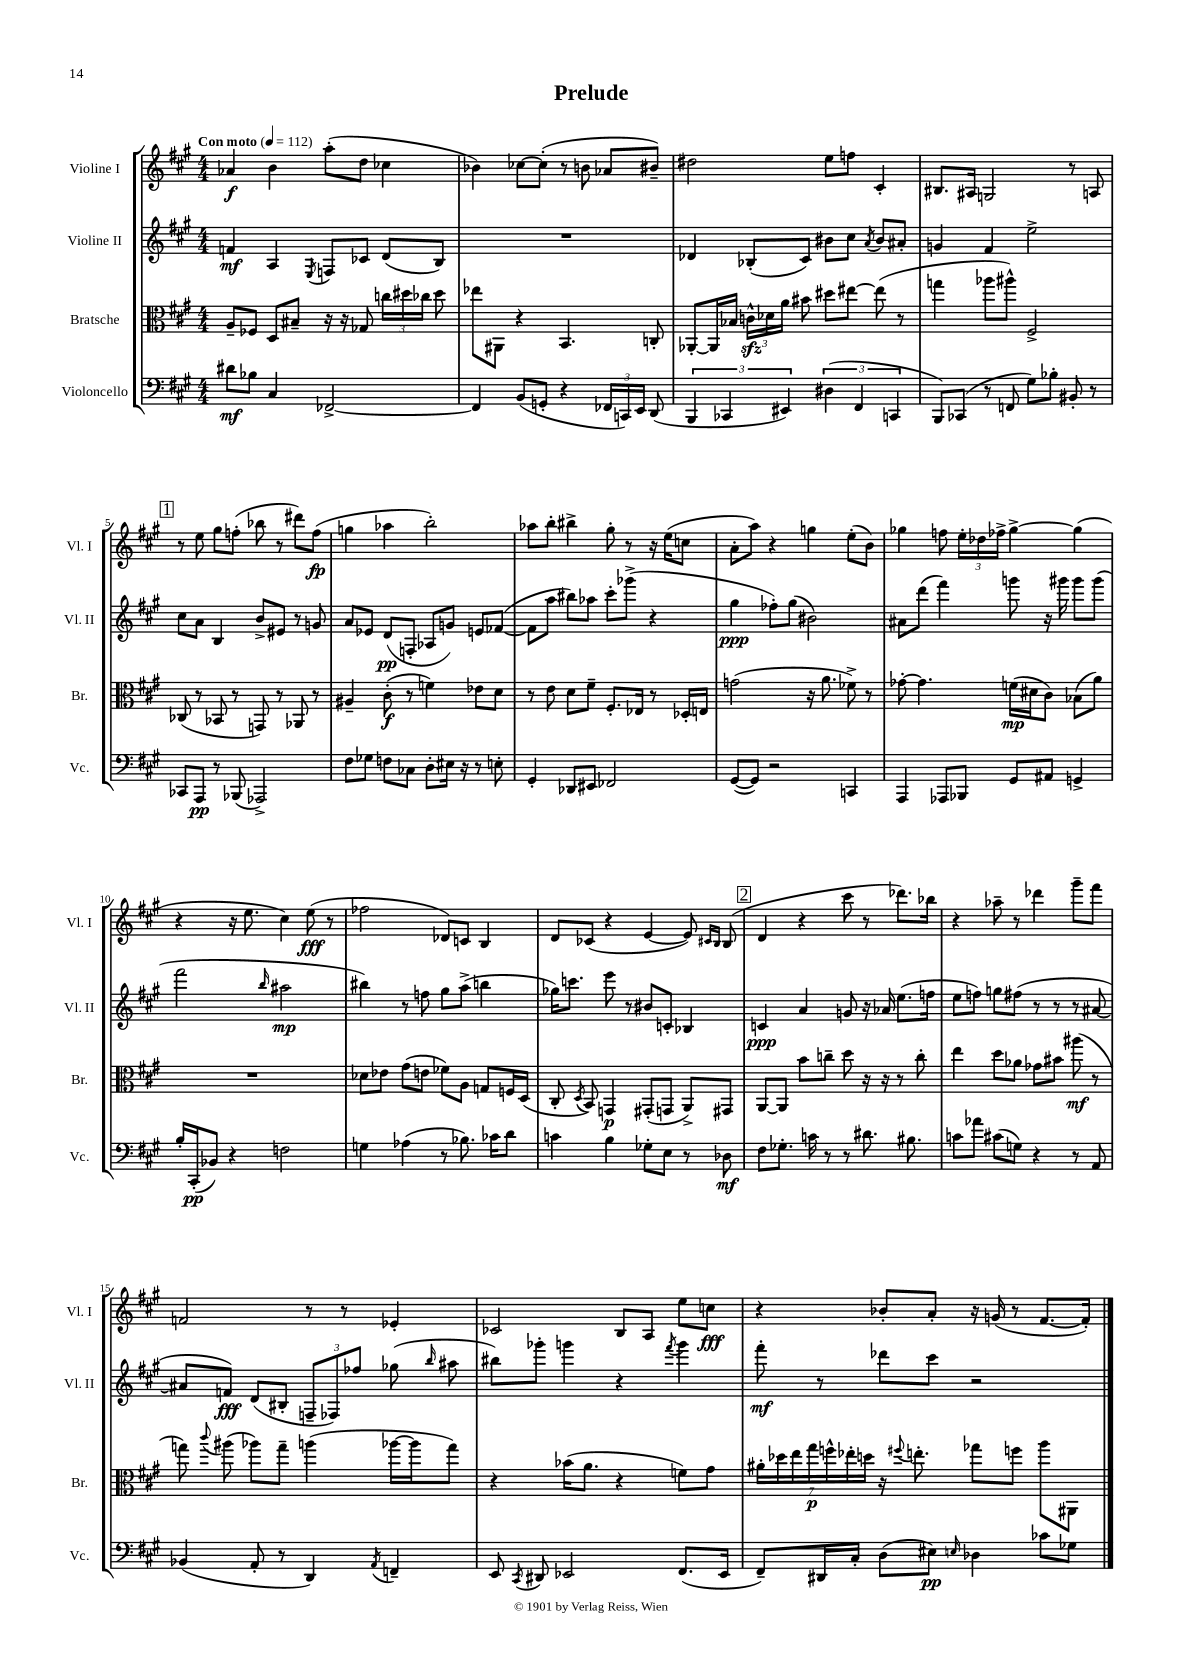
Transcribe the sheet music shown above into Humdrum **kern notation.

**kern	**kern	**kern	**kern
*staff4	*staff3	*staff2	*staff1
*clefF4	*clefC3	*clefG2	*clefG2
*k[f#c#g#]	*k[f#c#g#]	*k[f#c#g#]	*k[f#c#g#]
*M4/4	*M4/4	*M4/4	*M4/4
*MM112	*MM112	*MM112	*MM112
8d#\L	8A~/L	4f/	4a-/
8B-\J	8F-/J	.	.
4C#/	8D/L	4A/	4b\
.	8B#~/J	.	.
.	.	8qE/	.
[2FF-^/	16r	8F/L	(8aa'\L
.	16r	.	.
.	8G-/	8c-/J	8dd\J
.	24cc\LL	(8d/L	4cc-\
.	24dd#\	.	.
.	24cc-\JJ	.	.
.	8dd#\	8B/J)	.
=	=	=	=
4FF-/]	8ee-\L	1r	4b-\)
.	8AA#\J	.	.
(8BB/L	4r	.	[8cc-\L
8GG'/J	.	.	(8cc-'\]J
4r	4.BB/	.	8r
.	.	.	8b\
24FF-/LL	.	.	8a-/L
24CC/)	.	.	.
24EE/JJ	.	.	.
(8DD/	8C'/	.	8b#~/J)
=	=	=	=
6BBB/	[8AA-'/L	4d-/	2dd#\
.	16AA-/]L	.	.
6CC-/	.	.	.
.	16B-/JJ	.	.
.	24c^^\LL	(8B-'/L	.
.	24d-\	.	.
6EE#/)	24a\JJ	.	.
.	8b#\	8c#/J)	.
(6D#\	8dd#\L	8b#\L	8ee\L
.	[8ee#\J	8cc#\J	8ff\J
6FF#/	.	.	.
.	.	8qa/	.
.	(8ee#\]	8b#/L	4c#'/
6CC/	.	.	.
.	8r	8a#'/J	.
=	=	=	=
8BBB/L)	4gg\	4g/	8.B#/L
(8CC-/J	.	.	.
.	.	.	16A#/Jk
8r	8aa-\L	4f#/	2G/
8FF/	8aa#^^\J)	.	.
8G#\L)	2F#^/	2ee^\	.
8B-'\J	.	.	.
8BB#'/	.	.	8r
8r	.	.	8A/
=	=	=	=
8CC-/L	(8C-/	8cc#\L	8r
8AAA/J	8r	8a\J	8ee\
8r	8BB-/	4B/	8gg#\L
(8BBB-/	8r	.	(8ff'\J
2AAA-^/)	8GG/)	8b^/L	8bb-\
.	8r	8e#/J	8r
.	8AA-/	8r	8ddd#\L)
.	8r	8g/	(8ff\J
=	=	=	=
8F#\L	4A#~/	8a/L	4gg\
8G-\J	.	8e-/J	.
8F\L	(8c#'\	(8d/L	4aa-\
8C-\J	8r	8F'/J	.
8D'\L	4f\)	8A-/L	2bb'\)
16E#\Jk	.	8g/J)	.
16r	.	.	.
8r	8e-\L	8e/L	.
8E'\	8d\J	([8f-/J	.
=	=	=	=
4GG#'/	8r	8f-\]L	8aa-\L
.	8e\	8aa\J	8bb'\J
8DD-/L	8d\L	8bb#\L)	4bb#^\
8EE#/J	8f#~\J	8aa-\J	.
2FF-/	8.F#'/L	8ccc#'\L	8gg#'\
.	.	(8ggg-^\J	8r
.	16E-/Jk	.	.
.	8r	4r	16r
.	.	.	(16ee\LK
.	16D-'/LL	.	8cc\J
.	16E/JJ	.	.
=	=	=	=
([8GG#/L	(2g\	4gg#\	8a'\L
8GG#/]J)	.	.	8aa\J)
2r	.	8ff-'\L)	4r
.	.	(8gg#\J	.
.	16r	2b#\)	4gg\
.	8.a\	.	.
4CC/	8f-^\)	.	(8ee'\L
.	8r	.	8b\J)
=	=	=	=
4AAA/	[8g-'\	8a#\L	4gg-\
.	4.g-\]	(8ddd\J	.
8AAA-/L	.	4fff#\)	8ff\
8BBB-/J	.	.	24ee'\LL
.	.	.	24dd-\
.	.	.	24ff-^\JJ
8GG#/L	(16f\LL	8ggg\	[4gg-^\
.	16d#\J	.	.
8AA#/J	8c#\J)	16r	.
.	.	16ggg#\	.
4GG^/	(8B-\L	8ggg#\L	(4gg-\]
.	8a\J)	(8ggg#\J	.
=	=	=	=
16B'/LL	1r	2fff#\	4r
(16CC#'/J	.	.	.
8BB-/J)	.	.	.
4r	.	.	16r
.	.	.	8.ee\
.	.	16qqbb/	.
2F\	.	2aa#\	4cc#\)
.	.	.	(8ee\
.	.	.	8r
=	=	=	=
4G\	8d-\L	4bb#\)	2ff-\
.	8e-\J	.	.
(4A-\	(8g#\L	8r	.
.	8e\J	8ff\	.
8r	8f-\L)	8gg#\L	8d-/L)
8.B-\)	8A\J	(8aa^\J	8c/J
.	8G/L	4bb\	4B/
16c-\LK	.	.	.
8d\J	16F/L	.	.
.	(16D/JJ	.	.
=	=	=	=
4c\	8C#'/	16gg-\LK)	8d/L
.	.	8.ccc\J	.
.	8qD/	.	.
.	8BB/)	.	(8c-/J
4B\	4GG/	8eee\	4r
.	.	8r	.
8G-'\L	(8GG#'/L	8b#/L	[4e/
8E\J	8GG/J	8c'/J	.
8r	8AA^/L)	4B-/	8e/])
.	.	.	16qqc#/LL
.	.	.	16qqB/JJ
8D-\	8GG#/J	.	(8B/
=	=	=	=
8F#\L	[8AA/L	4c/	4d/
8.G-'\J	8AA/]J	.	.
.	8b\L	4a/	4r
16c\	.	.	.
8r	8cc~\J	.	.
8r	8dd\	8g/	8ccc#\
8.d#\	16r	16r	8r
.	16r	16a-/	.
.	8r	(8.ee\L	8.ddd-\L)
8.B#\	.	.	.
.	8cc'\	.	.
.	.	16ff\Jk	16bb-\Jk
=	=	=	=
8c\L	4ee\	8ee\L	4r
8a-\J	.	8ff\J)	.
(8c#\L	8dd\L	8gg\L	8aa-~\
8G\J)	8a-\J	(8ff#\J	8r
4r	8g-\L	8r	4ddd-\
.	8b#\J	8r	.
8r	(8aa#\	8r	8ggg#~\L
8AA/	8r	[8a#/	8fff#\J
=	=	=	=
(4BB-/	8gg\)	8a#/]L	2f/
.	8qqccc#/	.	.
.	(8aa#\	8f/J)	.
8AA'/	8aa-\L)	(8d/L	.
8r	8gg~\J	8B#'/J	.
4DD/)	(4aa\	12F~/L	8r
.	.	12F-/)	.
.	.	.	8r
.	.	12ff-/J	.
8qAA/	.	.	.
4FF~/	[16aa-\LL	(8gg-\	4e-'/
.	16aa-\]J	.	.
.	.	16qqbb/	.
.	8gg\J)	8aa#\	.
=	=	=	=
8EE/	4r	8bb#\L)	2c-/
8qCC#/	.	.	.
8DD#/	.	8ggg-'\J	.
2EE-/	(16b-\LK	4ggg\	.
.	8.a\J	.	.
.	4r	4r	8B/L
.	.	.	8A/J
.	.	8qfff#/	.
(8.FF#/L	8f\L)	4ggg\	8ee\L
.	8g#\J	.	8cc\J
16EE-/Jk	.	.	.
=	=	=	=
8FF#~/L)	28a#'\LL	8fff#'\	4r
.	28dd-\	.	.
.	28ee\	.	.
.	28gg#\	.	.
16DD#/L	.	8r	.
.	28ff^^\	.	.
.	28ee-'\	.	.
16C#'/JJ	.	.	.
.	28dd\JJ	.	.
(8D\L	16r	8ddd-\L	8b-'/L
.	8qqff#/	.	.
.	8.ee'\	.	.
8E#\J)	.	8ccc#\J	8a'/J
16qqE/	.	.	.
4D-\	8gg-\L	2r	16r
.	.	.	(16g/
.	8ff\J	.	8r
8c-\L	8aa\L	.	[8.f#/L
8G-\J	8AA#\J	.	.
.	.	.	16f#'/]Jk)
==	==	==	==
*-	*-	*-	*-
